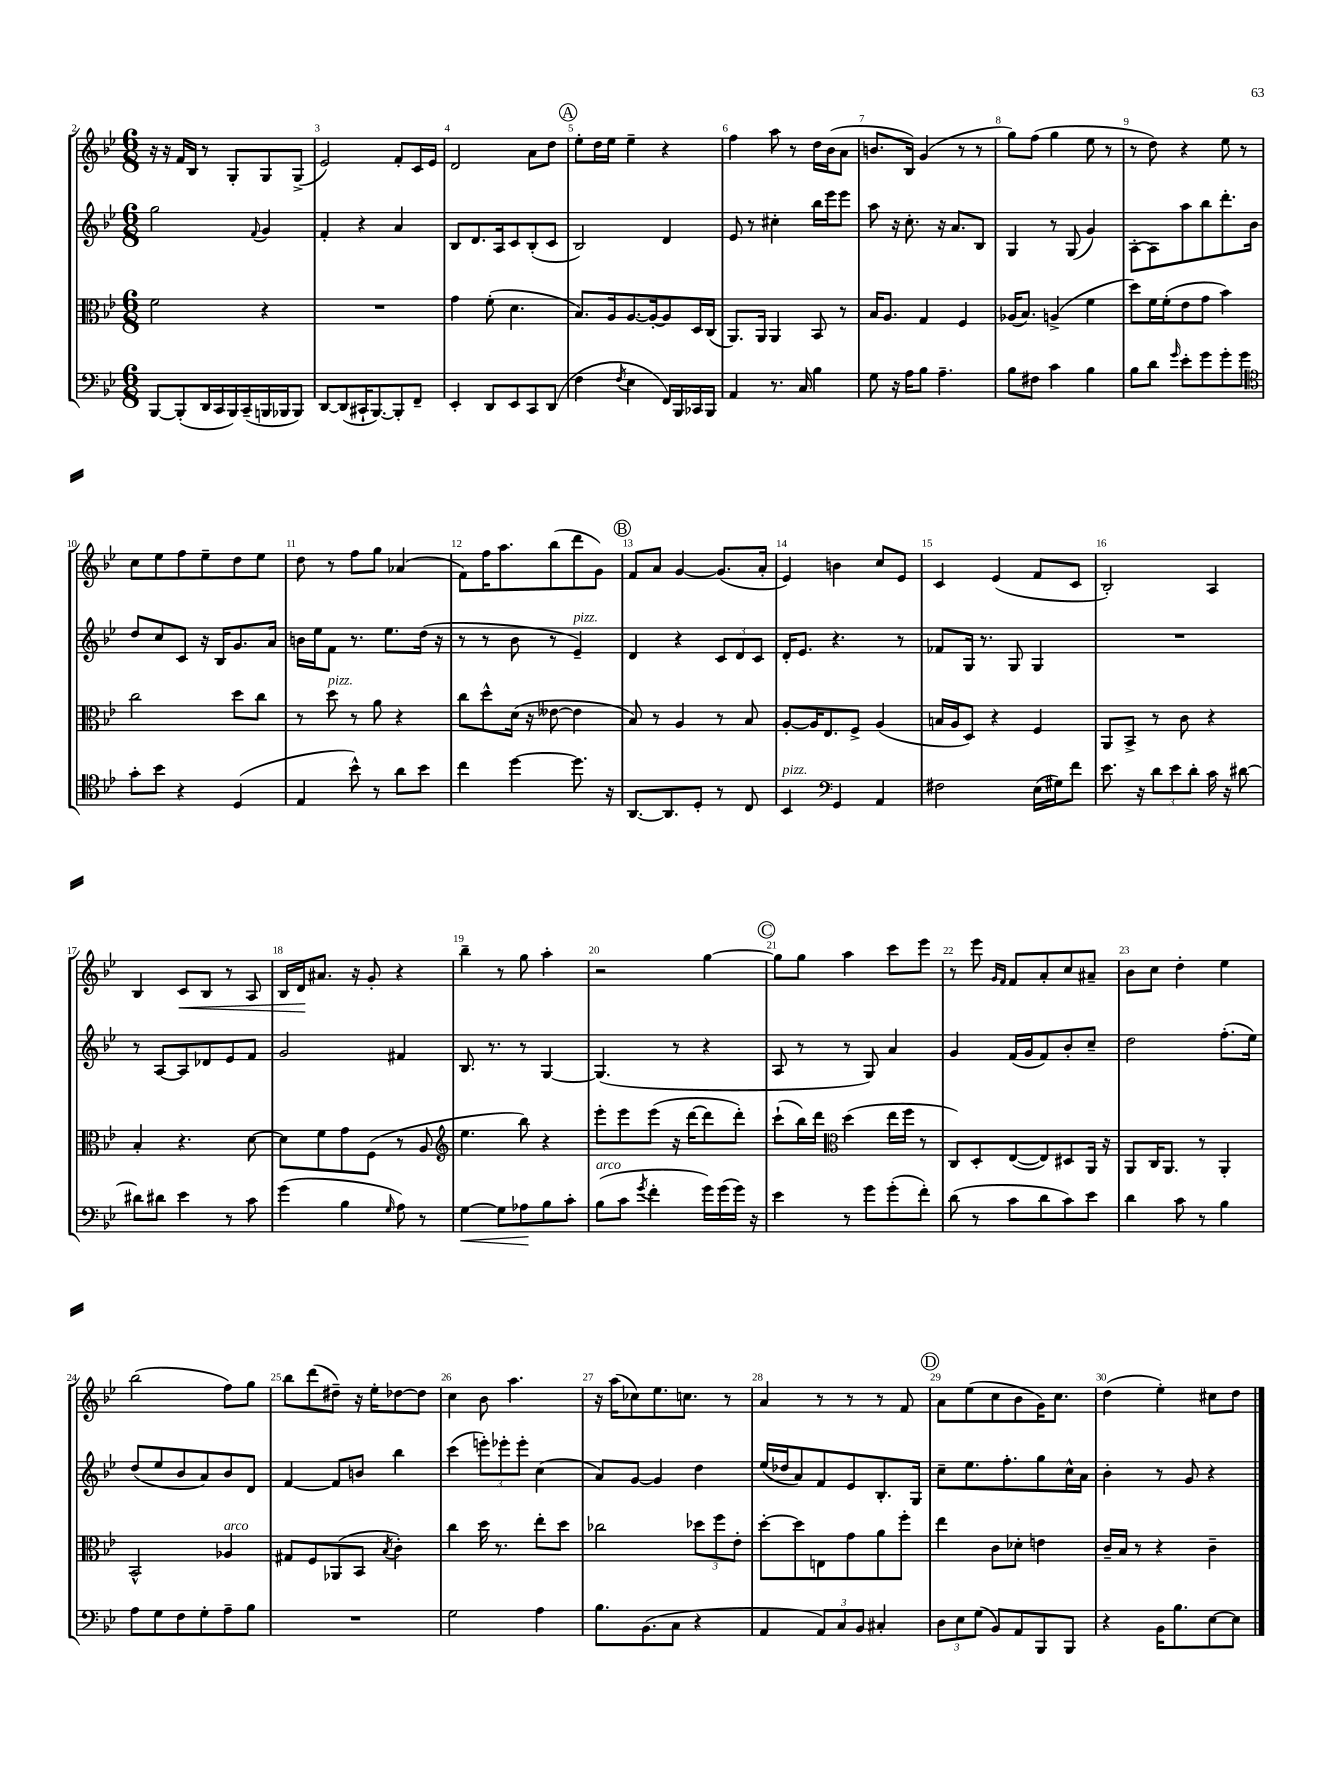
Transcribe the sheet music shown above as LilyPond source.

<<
\new StaffGroup <<
\new Staff = "s0" {
    \clef treble \key bes \major \numericTimeSignature \time 6/8
    \autoBeamOff r16 r16 f'16[ bes16] r8 g8[-. g8 g8]->( |
    ees'2) f'8[-. c'16 ees'16] |
    d'2 a'8[ d''8] |
    \mark \markup { \circle "A" } ees''8[-. d''16 ees''16] ees''4-- r4 |
    f''4 a''8 r8 d''16[ bes'16( a'8] |
    b'8.[ bes16]) g'4( r8 r8 |
    g''8[) f''8]( g''4 ees''8 r8 |
    r8 d''8) r4 ees''8 r8 |
    c''8[ ees''8 f''8 ees''8-- d''8 ees''8] |
    d''8 r8 f''8[ g''8] aes'4( |
    f'8[) f''16 a''8. bes''8( d'''8 g'8]) |
    \mark \markup { \circle "B" } f'8[ a'8] g'4~ g'8.[( a'16]-. |
    ees'4) b'4 c''8[ ees'8] |
    c'4 ees'4( f'8[ c'8] |
    bes2-.) a4 |
    bes4 c'8[\< bes8] r8 a8 |
    bes16[ d'16\! ais'8.] r16 g'8-. r4 |
    bes''4-- r8 g''8 a''4-. |
    r2 g''4~ |
    \mark \markup { \circle "C" } g''8[ g''8] a''4 c'''8[ ees'''8] |
    r8 ees'''8 \grace { g'16[ f'16] } f'8[ a'8-. c''8 ais'8]-- |
    bes'8[ c''8] d''4-. ees''4 |
    bes''2( f''8[) g''8] |
    bes''8[ d'''8( dis''8]--) r16 ees''16[-. des''8~ des''8] |
    c''4 bes'8 a''4. |
    r16 a''16[( ces''8) ees''8. c''8.] r8 |
    a'4 r8 r8 r8 f'8 |
    \mark \markup { \circle "D" } a'8[ ees''8( c''8 bes'8 g'16) c''8.] |
    d''4( ees''4-.) cis''8[ d''8] \bar "|." |
}
\new Staff = "s1" {
    \clef treble \key bes \major \numericTimeSignature \time 6/8
    \autoBeamOff g''2 \appoggiatura { f'8 } g'4 |
    f'4-. r4 a'4 |
    bes8[ d'8. a16 c'8 bes8-.( c'8] |
    \mark \markup { \circle "A" } bes2) d'4 |
    ees'8 r8 cis''4-. bes''16[ ees'''16 ees'''8] |
    a''8 r16 c''8.-. r16 a'8.[ bes8] |
    g4 r8 g8( g'4) |
    a8[~-. a8 a''8 bes''8 d'''8.-. bes'16] |
    d''8[ c''8 c'8] r16 bes16[ g'8. a'16] |
    b'16[ ees''16 f'8] r8. ees''8.[ d''16]( r16 |
    r8 r8 bes'8 r8 ees'4--^\markup { \italic "pizz." }) |
    \mark \markup { \circle "B" } d'4 r4 \tuplet 3/2 { c'8[ d'8 c'8] } |
    d'16[-. ees'8.] r4. r8 |
    fes'8[ g16] r8. g8 g4 |
    R2. |
    r8 a8[~ a8 des'8 ees'8 f'8] |
    g'2 fis'4 |
    bes8. r8. r8 g4~ |
    g4.( r8 r4 |
    \mark \markup { \circle "C" } a8 r8 r8 g8) a'4 |
    g'4 f'16[( g'16 f'8) bes'8-. c''8]-- |
    d''2 f''8.[-.( ees''16]) |
    d''8[( ees''8 bes'8 a'8) bes'8 d'8] |
    f'4~ f'8[ b'8] bes''4 |
    c'''4( \tuplet 3/2 { e'''8[-.) ees'''8-. ees'''8]-. } c''4( |
    a'8[) g'8]~ g'4 d''4 |
    ees''16[( des''16 a'8) f'8 ees'8 bes8.-. g16] |
    \mark \markup { \circle "D" } c''8[-- ees''8. f''8.-. g''8 c''16-^ a'16] |
    bes'4-. r8 g'8 r4 \bar "|." |
}
\new Staff = "s2" {
    \clef alto \key bes \major \numericTimeSignature \time 6/8
    \autoBeamOff f'2 r4 |
    R2. |
    g'4 f'8-.( d'4. |
    \mark \markup { \circle "A" } bes8.[) a16 a8.~ a16~-. a8 d16 c16]( |
    a,8.[) a,16] a,4 bes,8 r8 |
    bes16[ a8.] g4 f4 |
    aes16[( bes8.]) a4->( f'4 |
    d''8[) f'16 f'16-.( ees'8 g'8] bes'4) |
    c''2 d''8[ c''8] |
    r8 d''8^\markup { \italic "pizz." } r8 a'8 r4 |
    c''8[ d''8-^ d'16]( r16 eeses'8~ eeses'4 |
    \mark \markup { \circle "B" } bes8) r8 a4 r8 bes8 |
    a8[~-. a16 ees8. f8]-> a4( |
    b16[ a16 d8]) r4 f4 |
    a,8[ bes,8]-> r8 c'8 r4 |
    bes4-. r4. d'8~ |
    d'8[ f'8 g'8 f8]( r8 a8 |
    \clef treble ees''4. bes''8) r4 |
    ees'''8[-. ees'''8 ees'''8]( r16 d'''16[~ d'''8 d'''8]-.) |
    \mark \markup { \circle "C" } c'''8[-!( bes''16) d'''16] \clef alto d''4( ees''16[ f''16] r8 |
    c8[) d8-. ees8~( ees8) dis8 a,16] r16 |
    a,8[ c16 a,8.] r8 a,4-. |
    bes,2-^ aes4^\markup { \italic "arco" } |
    gis8[ f8 aes,8( bes,8] \acciaccatura { bes8 } c'4-.) |
    c''4 d''16 r8. ees''8[-. d''8] |
    ces''2 \tuplet 3/2 { des''8[ f''8 ees'8]-. } |
    d''8[~-. d''8 e8 g'8 a'8 f''8]-. |
    \mark \markup { \circle "D" } ees''4 c'8[ des'8]-. e'4 |
    c'16[-- bes16] r8 r4 c'4-- \bar "|." |
}
\new Staff = "s3" {
    \clef bass \key bes \major \numericTimeSignature \time 6/8
    \autoBeamOff bes,,8[~ bes,,8-.( d,16 c,16 bes,,16) c,16--( b,,16 bes,,16 bes,,8]) |
    d,8[~ d,8( cis,16-! bes,,8.~) bes,,8-. f,8]-- |
    ees,4-. d,8[ ees,8 c,8 d,8]( |
    \mark \markup { \circle "A" } f4 \acciaccatura { f8 } ees4 f,16[) bes,,16 ces,16 bes,,16] |
    a,4 r8. c16 bes4 |
    g8 r16 a16[ bes8] a4.-- |
    bes8[ fis8] c'4 bes4 |
    bes8[ d'8] \grace { g'16 } ees'8[-. g'8 g'8-. g'8] |
    \clef tenor g'8[-. bes'8] r4 d4( |
    ees4 bes'8-^) r8 a'8[ bes'8] |
    c''4 d''4~ d''8. r16 |
    \mark \markup { \circle "B" } a,8.[~ a,8. d8]-. r8 c8 |
    bes,4^\markup { \italic "pizz." } \clef bass g,4 a,4 |
    fis2 ees16[( gis16) f'8] |
    ees'8. r16 \tuplet 3/2 { d'8[ ees'8 d'8]-. } c'16 r16 dis'8~ |
    dis'8[ dis'8] ees'4 r8 c'8 |
    g'4( bes4 \grace { g16 } a8) r8 |
    g4~\< g8[ aes8\! bes8 c'8]-. |
    bes8[^\markup { \italic "arco" }( c'8] \acciaccatura { g'8 } f'4-. g'16[) g'16( g'16]) r16 |
    \mark \markup { \circle "C" } ees'4 r8 g'8[ g'8-.( f'8]-.) |
    d'8( r8 c'8[ d'8 c'8) ees'8] |
    d'4 c'8 r8 bes4 |
    a8[ g8 f8 g8-. a8-- bes8] |
    R2. |
    g2 a4 |
    bes8.[ bes,8.( c8] r4 |
    a,4 \tuplet 3/2 { a,8[) c8 bes,8] } cis4-. |
    \mark \markup { \circle "D" } \tuplet 3/2 { d8[ ees8 g8]( } bes,8[) a,8 bes,,8 bes,,8] |
    r4 bes,16[ bes8. ees8~ ees8] \bar "|." |
}
>>
>>
\layout { \context { \Score currentBarNumber = #2 \override BarNumber.break-visibility = ##(#f #t #t) barNumberVisibility = #all-bar-numbers-visible } }
